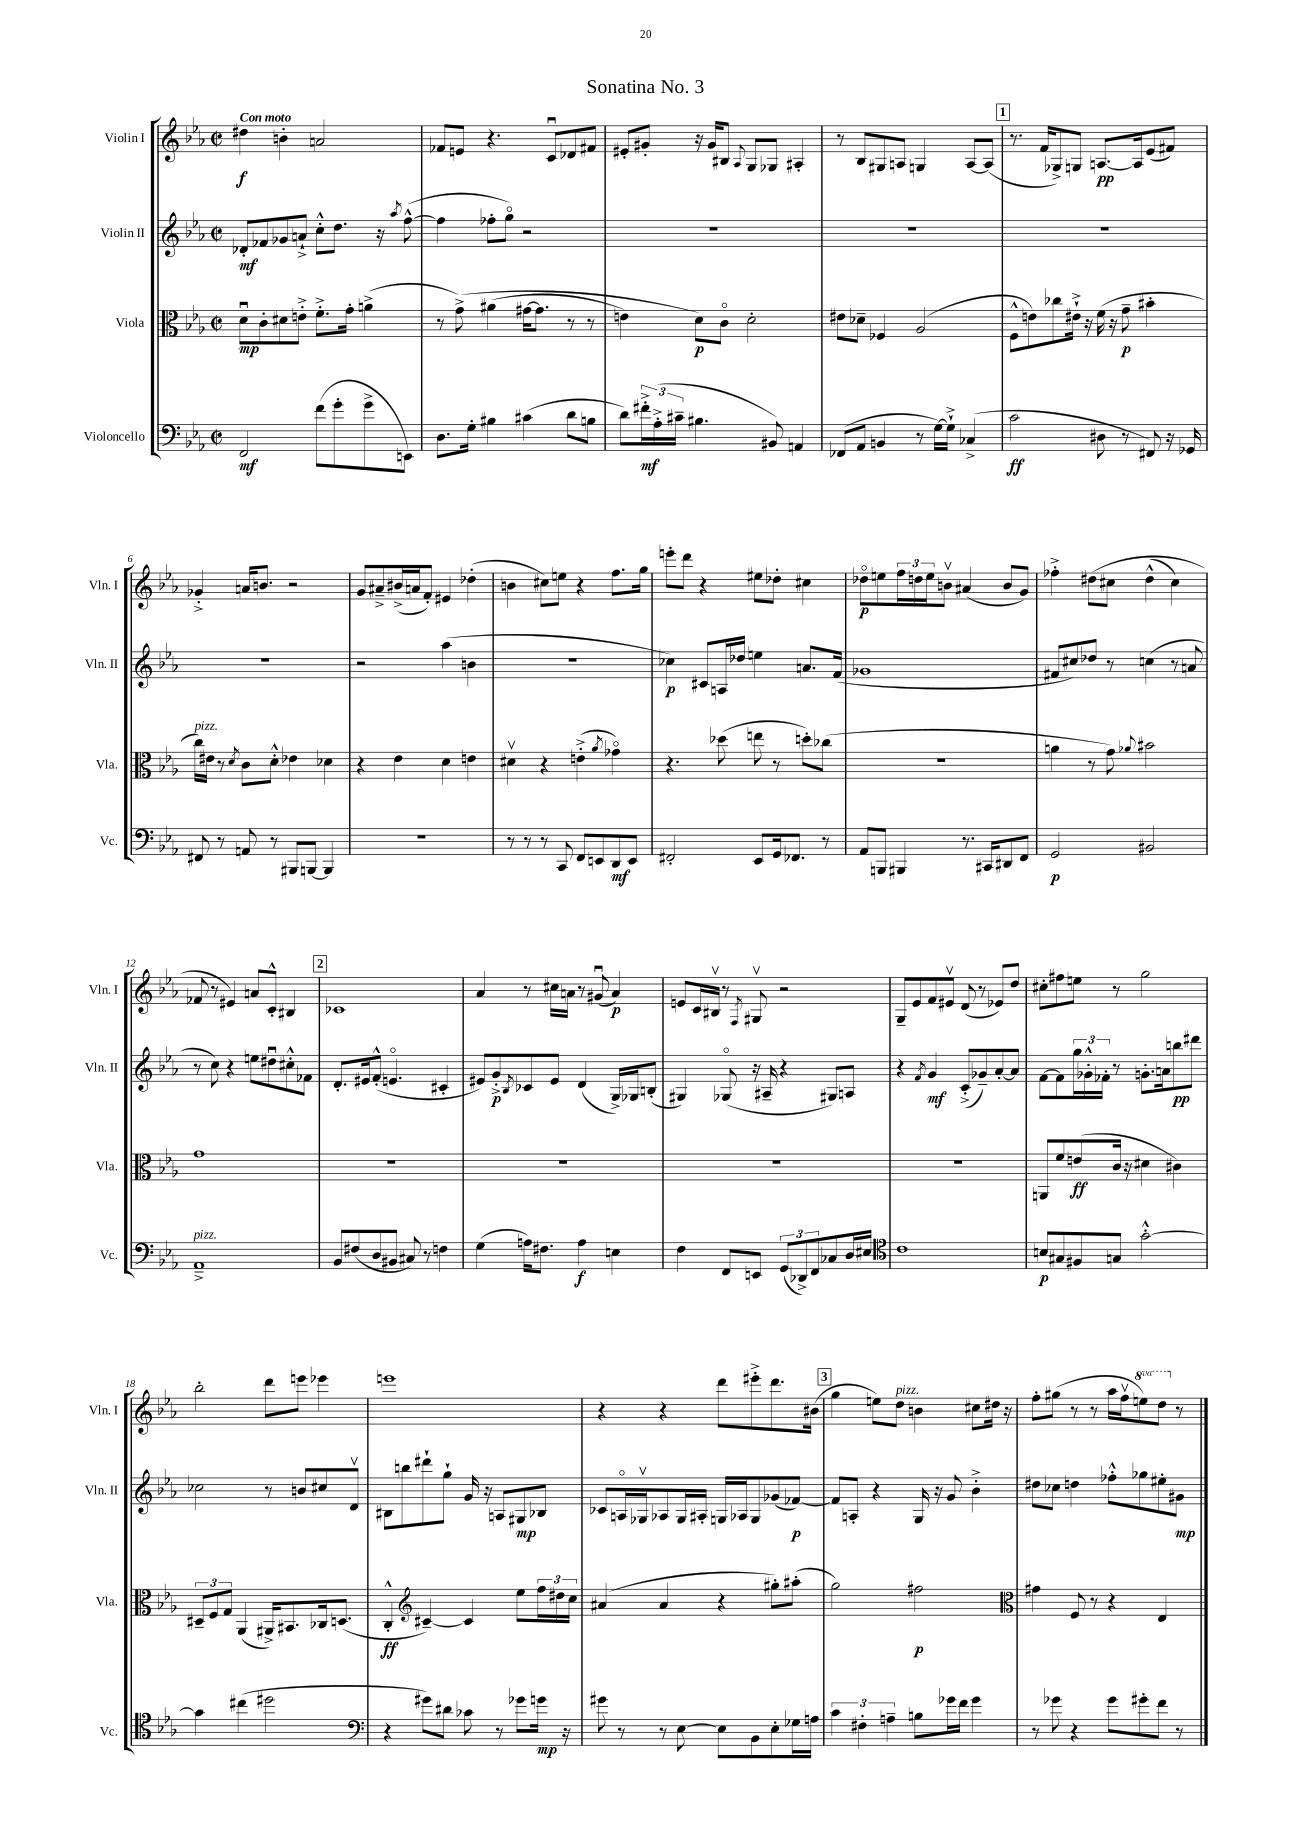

**kern	**kern	**kern	**kern
*staff4	*staff3	*staff2	*staff1
*clefF4	*clefC3	*clefG2	*clefG2
*k[b-e-a-]	*k[b-e-a-]	*k[b-e-a-]	*k[b-e-a-]
*M2/2	*M2/2	*M2/2	*M2/2
*met(c|)	*met(c|)	*met(c|)	*met(c|)
2FF	8du	8d-'	4dd#
.	8c'	8f-	.
.	8d#	8g-	4b'
.	8e'^	8a`^	.
(8f	8.f'^	8cc'^^	2a
8g'	.	8.dd	.
.	16g'	.	.
8g^	(4a^	.	.
.	.	16r	.
.	.	8qaa-	.
8EE)	.	([8ff^^	.
=	=	=	=
8.D	8r	4ff]	8f-
.	&(8g^)	.	8e
16G'	.	.	.
4B#	(4a#	8ff-'	4.r
.	.	8ggo)	.
(4c#	[16g#	2r	.
.	8.g#]	.	.
.	.	.	8cu
8d	8r	.	8d-
8B	8r	.	8f#
=	=	=	=
8d)	4e)	1r	8e#'
24f#'^	.	.	8g#'
(24A-'^	.	.	.
24c#~	.	.	.
4.B#	8d&)	.	16r
.	.	.	16g#
.	8co	.	8B#
.	.	.	8qqA-
.	2d'	.	8G
8BB#)	.	.	8G-
4AA	.	.	4A#'
=	=	=	=
(8FF-	8e#	1r	8r
8AA-	8d-~	.	8B-
4BB	4F-	.	8G#
.	.	.	8A
8r	(2A-	.	4G
[16G)	.	.	.
16G`^]	.	.	.
(4C-^	.	.	[8A
.	.	.	(8A]
=	=	=	=
2c	8F^^	1r	8.r
.	8e)	.	.
.	.	.	16f
.	8cc-	.	8G-^)
.	16e#`^	.	8G
.	16r	.	.
8D#	(16f	.	[8.A
.	16r	.	.
8r	8g~	.	.
.	.	.	16A]
8FF#)	4b#'	.	(8e-
16r	.	.	8f#)
16GG-	.	.	.
=	=	=	=
8FF#	16cc)	1r	4g-'^
.	16e#	.	.
8r	8r	.	.
.	8qd	.	.
8AA	8c	.	16a
.	.	.	8.b
8r	8d'^^	.	.
8BBB#	4e-	.	2r
[8BBB	.	.	.
4BBB]	4d-	.	.
=	=	=	=
1r	4r	2r	8g
.	.	.	8a#~^
.	4e-	.	(16b#^
.	.	.	16a
.	.	.	8f')
.	4d	(4aa-	4e#
.	4e	4b	(4dd-'
=	=	=	=
8r	4d#v	1r	4b
8r	.	.	.
8r	4r	.	8cc#)
8CC	.	.	8ee
8FF	(4e'^	.	4r
8EE	.	.	.
.	8qa-	.	.
8DD	4g-o)	.	8.ff
8EE	.	.	.
.	.	.	16gg
=	=	=	=
2FF#'	4.r	4cc-)	8eee'
.	.	.	8ddd
.	.	8c#	4r
.	(8dd-	16A	.
.	.	16dd-	.
8EE-	8ee	4ee	8ee#
16GG	8r	.	8dd-'
8.FF-	.	.	.
.	8dd')	8.a	4cc#
8r	(8cc-	.	.
.	.	(16f	.
=	=	=	=
8AA-	1r	1g-	8dd-o
8BBB	.	.	8ee
4BBB#	.	.	24ff
.	.	.	24dd
.	.	.	24ee
.	.	.	8bv
8.r	.	.	(4a#
16CC#	.	.	.
8DD#	.	.	8b
8FF	.	.	8g)
=	=	=	=
2GG	4a	8f#	4ff-'^
.	.	8cc#)	.
.	8r	8dd-	&(8dd#
.	8g)	8r	8cc#
.	8qqa-	.	.
2BB#	2b#	(4cc	(4dd#^^
.	.	8r	4cc#)
.	.	8a	.
=	=	=	=
1AA-~^	1g	8r	8f-
.	.	8cc)	8r
.	.	4r	4e#&)
.	.	8ee	8a
.	.	8dd#u	8c'^^
.	.	8cc#'^^	4B#
.	.	8f-	.
=	=	=	=
8BB-	1r	8.d'	1c-
(8F#	.	.	.
.	.	16e#	.
8D	.	(8f'^^	.
8BB#	.	4.eo	.
8C#)	.	.	.
8r	.	.	.
4F	.	4c#'	.
=	=	=	=
(4G	1r	8e#)	4a-
.	.	8g'^	.
.	.	8qB-	.
16A)	.	8c-	8r
8.F#	.	.	.
.	.	8e#	16cc#
.	.	.	16a
4A	.	(4d	8r
.	.	.	(8g#u
4E	.	16G^)	4a)
.	.	16G-	.
.	.	(8B'	.
=	=	=	=
4F	1r	4G#)	8e
.	.	.	16c
.	.	.	16B#v
8FF	.	(8G-o	8r
.	.	.	8qF
8EE	.	16r	8G#v
.	.	16A#~	.
(12GG	.	4r	2r
12DD-^)	.	.	.
12FF	.	.	.
8C-	.	8G#)	.
16D	.	8A	.
16E#	.	.	.
=	=	=	=
*clefC4	*	*	*
1c	1r	4r	8G~
.	.	.	8e-
.	.	8qf	.
.	.	4g	8f
.	.	.	8e#v
.	.	(8c'^	(8d
.	.	8g-~)	8r
.	.	[8a-'	8e-)
.	.	8a-]	8dd
=	=	=	=
8B	8AA	[8f	8cc#'
8G#	8f	8f]	8ff#
8F#	(8e	24gg	8ee
.	.	24g-'^^	.
.	.	24f-'	.
8G	16c	8r	8r
.	16r	.	.
[2g'^^	4d#	8.g'	2gg
.	.	16a	.
.	4c#)	8bb	.
.	.	8ddd#	.
=	=	=	=
4g]	12D#~	2cc-	2bb-'
.	12F	.	.
.	12G	.	.
(4cc#	(4AA-	.	.
2dd#	16AA#^)	8r	8ddd
.	8.BB#	.	.
.	.	8b	8eee
.	16C-	8cc#	4eee-
.	(8.D	.	.
.	.	8dv	.
=	=	=	=
*clefF4	*	*	*
4r	4C'^^	8B#	1eee
.	.	8bb	.
*	*clefG2	*	*
8g#)	[4c#~)	8ddd#`	.
8d#	.	8gg`	.
8c-	4c#]	16g	.
.	.	16r	.
8r	.	8A	.
8g-	8ee-	8G#	.
16g	24ff	8B-	.
.	24dd#	.	.
16r	.	.	.
.	24cc	.	.
=	=	=	=
8g#	(4a#	8c-	4r
8r	.	16Ao	.
.	.	16G-v	.
8r	4a#	8A-	4r
[8E-	.	16G-	.
.	.	16A#'	.
8E-]	4r	16G	8ddd
.	.	16A-	.
8BB-	.	8G	8eee#'^
8E-'	8gg#')	(8g-	8.ddd
16G-	(8aa#'	[8f-)	.
16A	.	.	(16b#
=	=	=	=
6c	2gg)	8f-]	4gg
.	.	8A'	.
6F#'	.	.	.
.	.	4r	8ee)
6A~	.	.	.
.	.	.	8dd
8B	2ff#	16G	4b
.	.	16r	.
16g-	.	8g	.
16f	.	.	.
4g-	.	4b-'^	8cc#
.	.	.	16dd#
.	.	.	16r
=	=	=	=
*	*clefC3	*	*
8r	4g#	8dd#	8ff'
8g-	.	8cc-	(8gg#
4r	8F	4dd	8r
.	8r	.	8r
8g-	4r	8ff-'^^	16aa-
.	.	.	16ffv
8g#'	.	8gg-	8eee)
8f	4E-	8ee#'	8ddd
8r	.	8g#	8r
==	==	==	==
*-	*-	*-	*-
